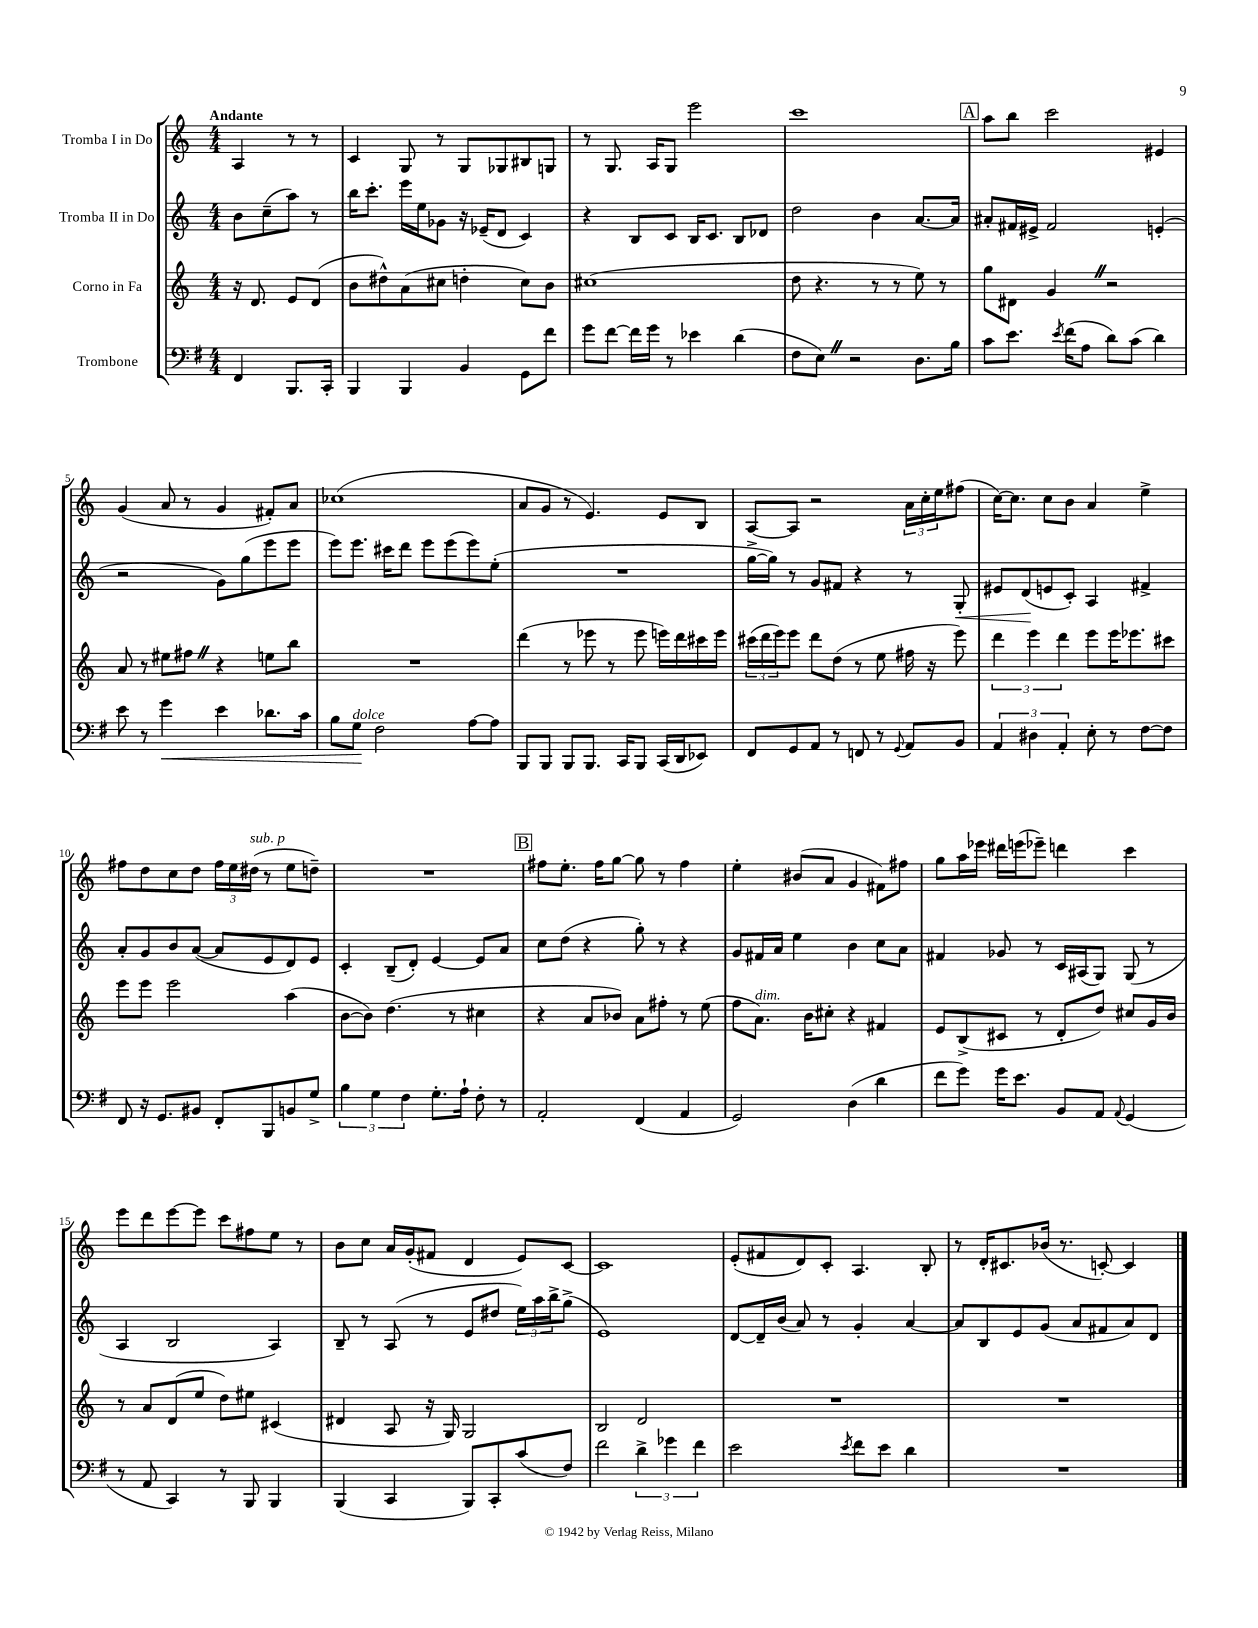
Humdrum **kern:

**kern	**dynam	**kern	**kern	**dynam	**kern
*part4	*part4	*part3	*part2	*part2	*part1
*staff4	*staff4	*staff3	*staff2	*staff2	*staff1
*I"Trombone	*	*I"Corno in Fa	*I"Tromba II in Do	*	*I"Tromba I in Do
*clefF4	*	*clefG2	*clefG2	*	*clefG2
*k[f#]	*	*k[]	*k[]	*	*k[]
*M4/4	*	*M4/4	*M4/4	*	*M4/4
=	=	=	=	=	=
!	!	!	!	!	!LO:TX:a:B:t=Andante
4FF#/	.	16r	8b\L	.	4A/
.	.	8.d/	.	.	.
.	.	.	(8cc~\	.	.
8.BBB/L	.	8e/L	8aa\J)	.	8r
.	.	(8d/J	8r	.	8r
16CC'/Jk	.	.	.	.	.
=1	=1	=1	=1	=1	=1
4BBB/	.	8b\L	16bb\KL	.	4c/
.	.	.	8.ccc'\J	.	.
.	.	8dd#X^^\)	.	.	.
4BBB/	.	(8a\	16eee\LL	.	8G/
.	.	.	16ee\J	.	.
.	.	8cc#X\J	8g-X\J	.	8r
4BB/	.	4ddn'\	16r	.	8G/L
.	.	.	(16e-X~/KL	.	.
.	.	.	8d/J	.	8G-X/
8GG\L	.	8cc#\L)	4c/)	.	8B#X/
8f#\J	.	8b\J	.	.	8Gn/J
=2	=2	=2	=2	=2	=2
8g\L	.	(1cc#X	4r	.	8r
[8f#\J	.	.	.	.	8.G/
16f#\LL]	.	.	8B/L	.	.
16g\JJ	.	.	.	.	16A/KL
8r	.	.	8c/J	.	8G/J
4e-X\	.	.	16B/KL	.	2eee\
.	.	.	8.c/J	.	.
(4d\	.	.	8B/L	.	.
.	.	.	8d-X/J	.	.
=3	=3	=3	=3	=3	=3
8F#\L	.	8dd\	2dd\	.	1ccc
8EZ\J)	.	4.r	.	.	.
2r	.	.	.	.	.
.	.	8r	4b\	.	.
.	.	8r	.	.	.
8.D\L	.	8ee\)	[8.a/L	.	.
.	.	8r	.	.	.
16B\Jk	.	.	16a/Jk]	.	.
!!LO:REH:place=s1:t=A
=4	=4	=4	=4	=4	=4
8c\L	.	8gg\L	8a#X'/L	.	8aa\L
8.e\J	.	8d#X\J	16f#X/L	.	8bb\J
.	.	.	16e#X^/JJ	.	.
.	.	4gZ/	2f#/	.	2ccc\
8qe/	.	.	.	.	.
(16f#\KL	.	.	.	.	.
8A\J	.	.	.	.	.
8d\L)	.	2r	.	.	.
(8c\J	.	.	.	.	.
4d\)	.	.	(4en'/	.	4e#X/
!!LO:LB:g=z
=5	=5	=5	=5	=5	=5
8e\	.	8a/	2r	.	(4g/
8r	.	8r	.	.	.
!	!LO:HP:b	!	!	!	!
4g\	<	8ee#X\L	.	.	8a/
.	.	8ff#XZ\J	.	.	8r
4e\	.	4r	8g\L)	.	4g/
.	.	.	(8gg\	.	.
8.d-X\L	.	8een\L	8eee\	.	8f#X'/L)
.	.	8bb\J	8eee\J	.	8a/J
16c\Jk	.	.	.	.	.
=6	=6	=6	=6	=6	=6
8B\L	.	1r	8eee\L)	.	(1cc-X
!LO:TX:a:i:t=dolce	!	!	!	!	!
8G\J	.	.	8.eee\J	.	.
2F#\	[	.	.	.	.
.	.	.	16ccc#X\KL	.	.
.	.	.	8ddd\J	.	.
.	.	.	8eee\L	.	.
.	.	.	(8eee\	.	.
[8A\L	.	.	8eee\)	.	.
8A\J]	.	.	(8ee'\J	.	.
=7	=7	=7	=7	=7	=7
8BBB/L	.	(4ddd\	1r	.	8a/L
8BBB/J	.	.	.	.	8g/J
8BBB/L	.	8r	.	.	8r
8.BBB/J	.	8eee-X\	.	.	4.e/)
.	.	8r	.	.	.
16CC/KL	.	.	.	.	.
8BBB/J	.	8eee-\	.	.	.
(16CC/LL	.	16eeen\LL)	.	.	8e/L
16DD/J	.	16ddd\	.	.	.
8EE-X/J)	.	16ccc#X\	.	.	8B/J
.	.	16eee\JJ	.	.	.
=8	=8	=8	=8	=8	=8
8FF#/L	.	(24ccc#X\LL	[16gg^\LL	.	[8A/L
.	.	24ddd\	.	.	.
.	.	.	16gg\JJ])	.	.
.	.	24eee\J)	.	.	.
8GG/	.	8eee\J	8r	.	8A/J]
8AA/J	.	8ddd\L	8g/L	.	2r
8r	.	(8dd\J	8f#X/J	.	.
8FFn/	.	8r	4r	.	.
8r	.	8ee\	.	.	.
8qqGG/	.	.	.	.	.
8AA/L	.	16ff#X\	8r	.	24a\LL
.	.	.	.	.	24cc'\
.	.	16r	.	.	.
.	.	.	.	.	24ee\J
!	!	!	!	!LO:HP:b	!
8BB/J	.	8eee\)	8G'/	<	(8ff#X\J
=9	=9	=9	=9	=9	=9
6AA/	.	6ddd\	8e#X/L	.	[16cc\KL)
.	.	.	.	.	8.cc\J]
.	.	.	(8d/	.	.
6D#X\	.	6eee\	.	.	.
.	.	.	8en/	[	8cc\L
6AA'/	.	6ddd\	.	.	.
.	.	.	8c'/J)	.	8b\J
8E'\	.	8eee\L	4A/	.	4a/
8r	.	16eee\K	.	.	.
.	.	8.eee-X\	.	.	.
[8F#\L	.	.	4f#X^/	.	4ee^\
8F#\J]	.	8ccc#X\J	.	.	.
!!LO:LB:g=z
=10	=10	=10	=10	=10	=10
8FF#/	.	8eee\L	8a'/L	.	8ff#X\L
16r	.	8eee\J	8g/	.	8dd\
8.GG/L	.	.	.	.	.
.	.	2eee\	8b/	.	8cc\
8BB#X/J	.	.	([8a/J	.	8dd\J
8FF#'/L	.	.	8a/L]	.	24ff#\LL
.	.	.	.	.	24ee\
!	!	!	!	!	!LO:TX:a:i:t=sub. p
.	.	.	.	.	(24dd#X\JJ
8BBB/	.	.	8e/	.	8r
8BBn/	.	(4aa\	8d/)	.	8ee\L
8G^/J	.	.	8e/J	.	8ddn~\J)
=11	=11	=11	=11	=11	=11
6B\	.	[8b\L	4c'/	.	1r
.	.	8b\J])	.	.	.
6G\	.	.	.	.	.
.	.	(4.dd\	(8B~/L	.	.
6F#\	.	.	.	.	.
.	.	.	8d'/J)	.	.
8.G'\L	.	.	[4e/	.	.
.	.	8r	.	.	.
16A`\Jk	.	.	.	.	.
8F#'\	.	4cc#X\	8e/L]	.	.
8r	.	.	8a/J	.	.
!!LO:REH:place=s1:t=B
=12	=12	=12	=12	=12	=12
2AA'/	.	4r	8cc\L	.	8ff#X\L
.	.	.	(8dd\J	.	8.ee'\J
.	.	8a/L	4r	.	.
.	.	.	.	.	16ff#\KL
.	.	8b-X/J)	.	.	[8gg\J
(4FF#/	.	8a\L	8gg'\)	.	8gg\]
.	.	8ff#X'\J	8r	.	8r
4AA/	.	8r	4r	.	4ff#\
.	.	(8ee\	.	.	.
=13	=13	=13	=13	=13	=13
2GG/)	.	8ff\L	8g/L	.	4ee'\
!	!	!LO:TX:a:i:t=dim.	!	!	!
.	.	8.a\J)	16f#X/L	.	.
.	.	.	16a/JJ	.	.
.	.	.	4ee\	.	(8b#X/L
.	.	16b\KL	.	.	.
.	.	8cc#X'\J	.	.	8a/J
(4D\	.	4r	4b\	.	4g/
4d\	.	4f#X/	8cc\L	.	8f#X\L)
.	.	.	8a\J	.	8ff#X\J
=14	=14	=14	=14	=14	=14
8f#\L	.	8e/L	4f#X/	.	8gg\L
8g\J)	.	(8B^/	.	.	16aa\L
.	.	.	.	.	16eee-X\JJ
16g\KL	.	8c#X/J	8g-X/	.	16ddd#X\LL
8.e\J	.	.	.	.	(16eeen\J
.	.	8r	8r	.	8eee-X~\J)
8BB/L	.	8d'/L	16c/LL	.	4dddn\
.	.	.	(16A#X/J	.	.
8AA/J	.	8dd/J)	8G/J)	.	.
8qqAA/	.	.	.	.	.
(4GG/	.	8cc#X/L	(8G/	.	4ccc\
.	.	16g/L	8r	.	.
.	.	16b/JJ	.	.	.
!!LO:LB:g=z
=15	=15	=15	=15	=15	=15
8r	.	8r	4A/	.	8eee\L
8AA/	.	8a/L	.	.	8ddd\
4CC/)	.	(8d/	2B/	.	[8eee\
.	.	8ee/J	.	.	8eee\J]
8r	.	8dd\L)	.	.	8ccc\L
8BBB/	.	8ee#X\J	.	.	8ff#X\
4BBB/	.	(4c#X/	4A/)	.	8ee\J
.	.	.	.	.	8r
=16	=16	=16	=16	=16	=16
(4BBB/	.	4d#X/	8B~/	.	8b\L
.	.	.	8r	.	8cc\J
4CC/	.	8A/	(8A/	.	16a/LL
.	.	.	.	.	(16g'/J
.	.	16r	8r	.	8f#X/J
.	.	16G/)	.	.	.
8BBB/L)	.	2G/	8e/L	.	4d/
8CC'/	.	.	8dd#X/J	.	.
(8c/	.	.	24ee\LL)	.	8e/L)
.	.	.	24aa\	.	.
.	.	.	24bb^\J	.	.
8F#/J)	.	.	(8gg^\J	.	[8c/J
=17	=17	=17	=17	=17	=17
2f#\	.	2B/	1e)	.	1c]
6d^\	.	2d/	.	.	.
6g-X\	.	.	.	.	.
6f#\	.	.	.	.	.
=18	=18	=18	=18	=18	=18
2e\	.	1r	[8d/L	.	(8e'/L
.	.	.	16d~/L]	.	8f#X/
.	.	.	(16b/JJ	.	.
.	.	.	8a/)	.	8d/)
.	.	.	8r	.	8c'/J
8qe/	.	.	.	.	.
8f#\L	.	.	4g'/	.	4.A/
8e\J	.	.	.	.	.
4d\	.	.	[4a/	.	.
.	.	.	.	.	8B'/
=19	=19	=19	=19	=19	=19
1r	.	1r	8a/L]	.	8r
.	.	.	8B/	.	16d'/KL
.	.	.	.	.	8.c#X/
.	.	.	8e/	.	.
.	.	.	(8g/J	.	(16b-X/Jk
.	.	.	.	.	8.r
.	.	.	8a/L	.	.
.	.	.	8f#X/	.	[8cn'/)
.	.	.	8a/)	.	4c/]
.	.	.	8d/J	.	.
==	==	==	==	==	==
*-	*-	*-	*-	*-	*-
